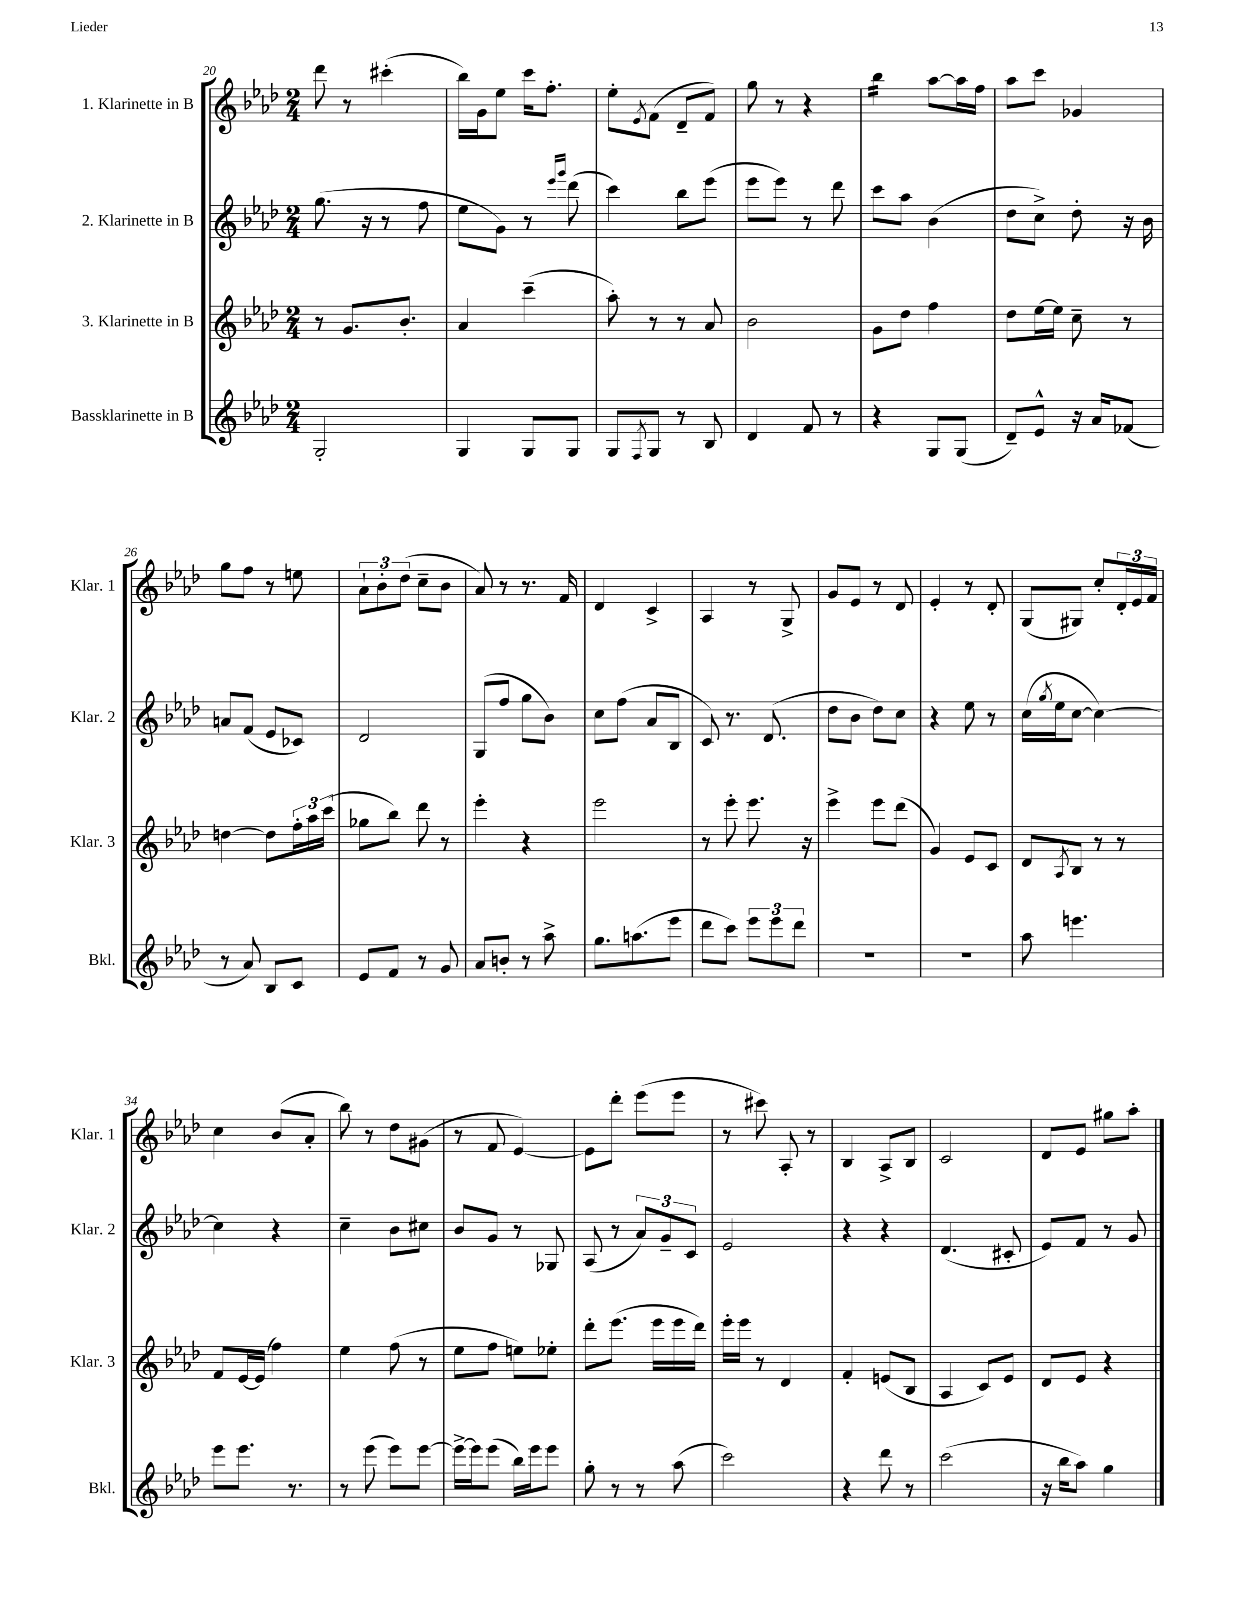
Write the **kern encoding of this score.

**kern	**kern	**kern	**kern
*part4	*part3	*part2	*part1
*staff4	*staff3	*staff2	*staff1
*I"Bassklarinette in B	*I"3. Klarinette in B	*I"2. Klarinette in B	*I"1. Klarinette in B
*I'Bkl.	*I'Klar. 3	*I'Klar. 2	*I'Klar. 1
*clefG2	*clefG2	*clefG2	*clefG2
*k[b-e-a-d-]	*k[b-e-a-d-]	*k[b-e-a-d-]	*k[b-e-a-d-]
*M2/4	*M2/4	*M2/4	*M2/4
=20	=20	=20	=20
2G'/	8r	(8.gg\	8ddd-\
.	8.g/L	.	8r
.	.	16r	.
.	.	8r	(4ccc#X'\
.	8.b-'/J	.	.
.	.	8ff\	.
=21	=21	=21	=21
4G/	4a-/	8ee-\L	16bb-\LL)
.	.	.	16g\J
.	.	8g\J)	8ee-\J
8G/L	(4ccc~\	8r	16ccc\KL
.	.	.	8.ff'\J
.	.	16qqeee-/LL	.
.	.	16qqggg/JJ	.
8G/J	.	(8ddd-\	.
=22	=22	=22	=22
8G/L	8aa-'\)	4ccc\)	8ee-'\L
8qF/	.	.	8qe-/
8G/J	8r	.	(8f\J
8r	8r	8bb-\L	8d-~/L
8B-/	8a-/	(8eee-\J	8f/J)
=23	=23	=23	=23
4d-/	2b-\	8eee-\L	8gg\
.	.	8eee-\J)	8r
8f/	.	8r	4r
8r	.	8ddd-\	.
=24	=24	=24	=24
*	*	*	*tremolo
4r	8g\L	8ccc\L	16bb-\LL
.	.	.	16bb-\
.	8dd-\J	8aa-\J	16bb-\
.	.	.	16bb-\JJ
*	*	*	*Xtremolo
8G/L	4ff\	(4b-\	[8aa-\L
(8G/J	.	.	16aa-\L]
.	.	.	16ff\JJ
=25	=25	=25	=25
8d-~/L)	8dd-\L	8dd-\L	8aa-\L
8e-^^/J	[16ee-\L	8cc^\J)	8ccc\J
.	16ee-\JJ]	.	.
16r	8cc~\	8dd-'\	4g-X/
16a-/KL	.	.	.
(8f-X/J	8r	16r	.
.	.	16b-\	.
!!LO:LB:g=z
=26	=26	=26	=26
8r	[4ddn\	8an/L	8gg\L
8a-/)	.	(8f/J	8ff\J
8B-/L	8dd\L]	8e-/L	8r
8c/J	24ff'\L	8c-X/J)	8een\
.	24aa-\	.	.
.	(24ccc\JJ	.	.
=27	=27	=27	=27
8e-/L	8gg-X\L	2d-/	12a-`\L
.	.	.	12b-'\
8f/J	8bb-\J)	.	.
.	.	.	(12dd-\J
8r	8ddd-\	.	8cc~\L
8g/	8r	.	8b-\J
=28	=28	=28	=28
8a-/L	4eee-'\	(8G/L	8a-/)
8bn'/J	.	8ff/J	8r
8r	4r	8gg\L	8.r
8aa-^\	.	8b-\J)	.
.	.	.	16f/
=29	=29	=29	=29
8.gg\L	2eee-\	8cc\L	4d-/
.	.	(8ff\J	.
(8.aan\	.	.	.
.	.	8a-/L	4c^/
8eee-\J	.	8B-/J	.
=30	=30	=30	=30
8ddd-\L	8r	8c/)	4A-/
8ccc\J)	8eee-'\	8.r	.
12eee-\L	8.eee-\	.	8r
.	.	(8.d-/	.
12eee-\	.	.	.
.	.	.	8G^/
12ddd-\J	.	.	.
.	16r	.	.
=31	=31	=31	=31
2r	4eee-^\	8dd-\L	8g/L
.	.	8b-\J	8e-/J
.	8eee-\L	8dd-\L)	8r
.	(8ddd-\J	8cc\J	8d-/
=32	=32	=32	=32
2r	4g/)	4r	4e-'/
.	8e-/L	8ee-\	8r
.	8c/J	8r	8d-'/
=33	=33	=33	=33
8aa-\	8d-/L	(16cc\LL	(8G/L
.	.	8qgg/	.
.	.	16ee-\J	.
.	8qA-/	.	.
4.eeen\	8B-/J	[8cc\J	8G#X/J)
.	8r	4cc\_)	8cc'/L
.	8r	.	24d-'/L
.	.	.	24e-/
.	.	.	24f/JJ
!!LO:LB:g=z
=34	=34	=34	=34
8eee-\L	8f/L	4cc\]	4cc\
8.eee-\J	[16e-/L	.	.
.	(16e-/JJ]	.	.
.	4ff\)	4r	(8b-/L
8.r	.	.	.
.	.	.	8a-'/J
=35	=35	=35	=35
8r	4ee-\	4cc~\	8bb-\)
(8eee-\	.	.	8r
8eee-\L)	(8ff\	8b-\L	8dd-\L
[8eee-\J	8r	8cc#X\J	(8g#X\J
=36	=36	=36	=36
16eee-^\LL_	8ee-\L	8b-/L	8r
16eee-\J]	.	.	.
(8eee-\J	8ff\J	8g/J	8f/
16bb-\LL)	8een\L)	8r	[4e-/)
16eee-\J	.	.	.
8eee-\J	8ee-X'\J	8G-X/	.
=37	=37	=37	=37
8gg'\	8ddd-'\L	(8A-/	8e-\L]
8r	(8.eee-\J	8r	8ddd-'\J
8r	.	12a-/L)	(8eee-\L
.	16eee-\LL	.	.
.	.	12g~/	.
(8aa-\	16eee-\	.	8eee-\J
.	.	12c/J	.
.	16ddd-\JJ)	.	.
=38	=38	=38	=38
2ccc\)	16eee-'\LL	2e-/	8r
.	16eee-\JJ	.	.
.	8r	.	8ccc#X\)
.	4d-/	.	8A-'/
.	.	.	8r
=39	=39	=39	=39
4r	4f'/	4r	4B-/
8ddd-\	(8en/L	4r	8A-^/L
8r	8B-/J	.	8B-/J
=40	=40	=40	=40
(2ccc\	4A-/	(4.d-/	2c/
.	8c/L)	.	.
.	8e-/J	8c#X'/	.
=41	=41	=41	=41
16r	8d-/L	8e-/L)	8d-/L
16bb-\KL	.	.	.
8aa-\J)	8e-/J	8f/J	8e-/J
4gg\	4r	8r	8gg#X\L
.	.	8g/	8aa-'\J
==	==	==	==
*-	*-	*-	*-
